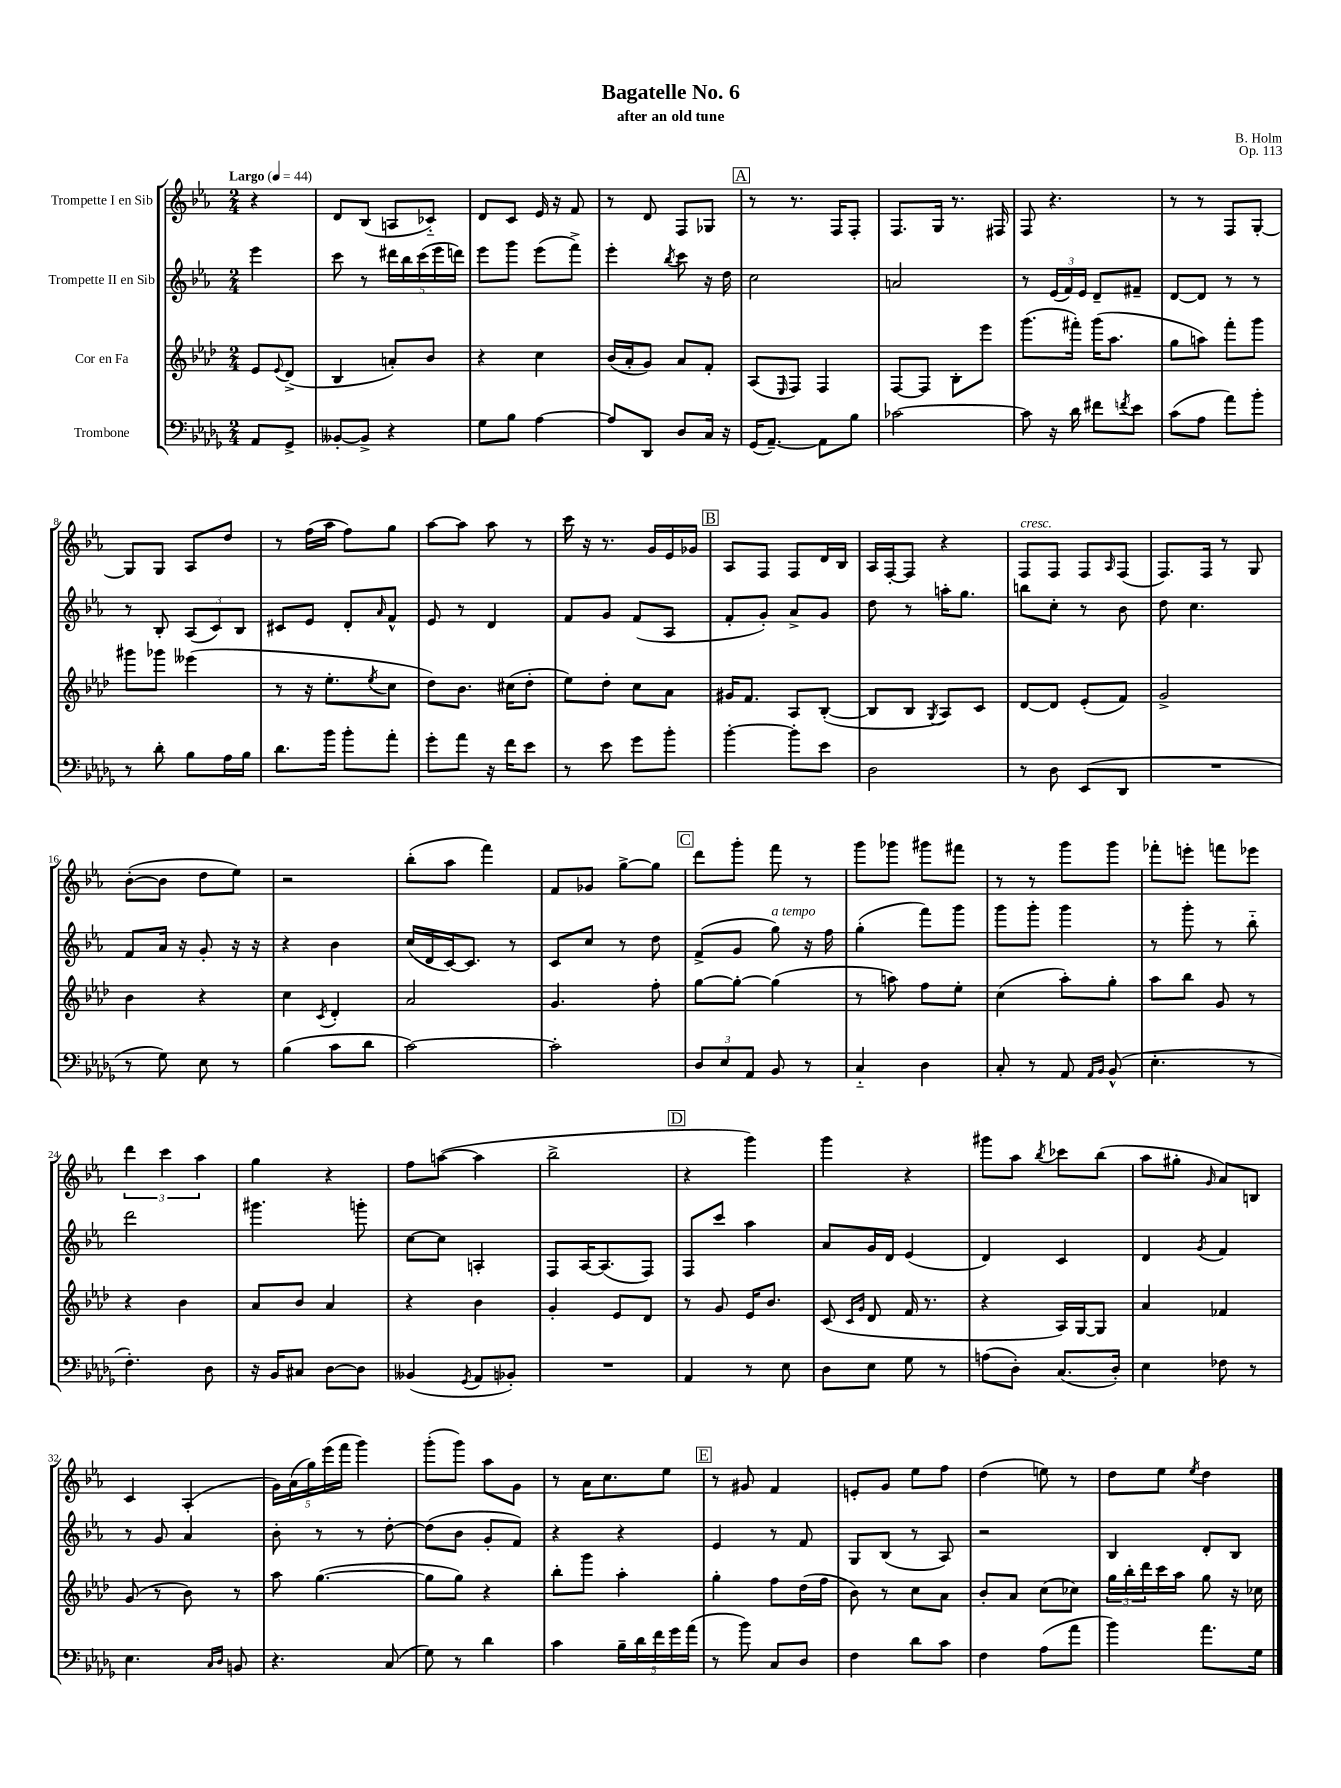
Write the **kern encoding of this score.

**kern	**kern	**kern	**kern
*staff4	*staff3	*staff2	*staff1
*clefF4	*clefG2	*clefG2	*clefG2
*k[b-e-a-d-g-]	*k[b-e-a-d-]	*k[b-e-a-]	*k[b-e-a-]
*M2/4	*M2/4	*M2/4	*M2/4
*MM44	*MM44	*MM44	*MM44
8AA-	8e-	4eee-	4r
.	8qqe-	.	.
8GG-^	(8d-^	.	.
=	=	=	=
[8BB--'	4B-	8ccc	8d
8BB--^]	.	8r	(8B-
4r	8a')	20ddd#	8A
.	.	20bb-	.
.	.	(20ccc	.
.	8b-	.	8c-'~)
.	.	20eee-	.
.	.	20ddd)	.
=	=	=	=
8G-	4r	8eee-	8d
8B-	.	8ggg	8c
[4A-	4cc	(8eee-	16e-
.	.	.	16r
.	.	8fff^)	8f
=	=	=	=
8A-]	(16b-	4eee-'	8r
.	16a-'	.	.
8DD-	8g)	.	8d
.	.	8qbb-	.
8D-	8a-	8ccc	8F
16C	8f'	16r	8G-
16r	.	16dd	.
=	=	=	=
(16GG-	(8A-	2cc	8r
[8.AA-~)	.	.	.
.	16qqE-	.	.
.	8F)	.	8.r
8AA-]	4F	.	.
.	.	.	16F
8B-	.	.	8F'
=	=	=	=
[2c-	[8F	2a	8.F
.	8F]	.	.
.	.	.	16G
.	8B-'	.	8.r
.	8eee-	.	.
.	.	.	16F#
=	=	=	=
8c-]	(8.ggg	8r	8F
16r	.	(24e-	4.r
.	.	24f)	.
16d-	16fff#')	.	.
.	.	24e-	.
8f#	(16ggg	8d~	.
.	8.aa-	.	.
8qf	.	.	.
8e-	.	8f#~	.
=	=	=	=
(8c	8gg	[8d	8r
8A-	8aa)	8d]	8r
8a-)	8fff'	8r	8F
8b-'	8ggg	8r	[8G'
=	=	=	=
8r	8ggg#	8r	8G]
8d-'	8ggg-	8B-'	8G
8B-	(4eee--	(12A-	8A-
.	.	12c)	.
16A-	.	.	8dd
.	.	12B-	.
16B-	.	.	.
=	=	=	=
8.d-	8r	8c#	8r
.	16r	8e-	(16ff
16b-	8.ee-'	.	16aa-
8b-'	.	8d'	8ff)
.	8qee-	16qqa-	.
8a-'	8cc	8f^^	8gg
=	=	=	=
8g-'	8dd-)	8e-	[8aa-
8a-	8.b-	8r	8aa-]
16r	.	4d	8aa-
16f	(16cc#	.	.
8e-	8dd-'	.	8r
=	=	=	=
8r	8ee-)	8f	16ccc
.	.	.	16r
8e-	8dd-'	8g	8.r
8g-	8cc	(8f	.
.	.	.	16g
8b-'	8a-	8A-	16e-
.	.	.	16g-
=	=	=	=
[4b-'	16g#	8f'	8A-
.	8.f	.	.
.	.	8g')	8F
8b-']	8A-	8a-^	8F
8e-	([8B-'	8g	16d
.	.	.	16B-
=	=	=	=
2D-	8B-]	8dd	16A-
.	.	.	[16F'
.	8B-	8r	8F]
.	8qG	.	.
.	8A-)	16aa'	4r
.	.	8.gg	.
.	8c	.	.
=	=	=	=
8r	[8d-	8bb	8F
8D-	8d-]	8cc'	8F
(8EE-	(8e-'	8r	8F
.	.	.	16qqA-
8DD-	8f)	8b-	(8F
=	=	=	=
2r	2g^	8dd	8.F)
.	.	4.cc	.
.	.	.	16F
.	.	.	8r
.	.	.	8G
=	=	=	=
8r	4b-	8f	([8b-'
8G-)	.	16a-	8b-]
.	.	16r	.
8E-	4r	8g'	8dd
8r	.	16r	8ee-)
.	.	16r	.
=	=	=	=
(4B-	4cc	4r	2r
.	8qc	.	.
8c	4d-'	4b-	.
8d-	.	.	.
=	=	=	=
[2c)	2a-	(16cc	(8bb-'
.	.	16d	.
.	.	[16c)	8aa-
.	.	8.c]	.
.	.	.	4fff)
.	.	8r	.
=	=	=	=
2c']	4.g	8c	8f
.	.	8cc	8g-
.	.	8r	[8gg^
.	8ff'	8dd	8gg]
=	=	=	=
12D-	[8gg	(8f^	8ddd
12E-	.	.	.
.	8gg'_	8g	8ggg'
12AA-	.	.	.
8BB-	(4gg]	8gg)	8fff
8r	.	16r	8r
.	.	16ff	.
=	=	=	=
4C'~	8r	(4gg'	8ggg
.	8aa)	.	8ggg-
4D-	8ff	8fff)	8ggg#
.	8ee-'	8ggg	8fff#
=	=	=	=
8C'	(4cc	8ggg	8r
8r	.	8ggg'	8r
8AA-	8aa-')	4ggg	8ggg
16qqAA-	.	.	.
16qqBB-	.	.	.
(8BB-^^	8gg'	.	8ggg
=	=	=	=
4.E-'	8aa-	8r	8fff-'
.	8bb-	8ggg'	8eee'
.	8g	8r	8fff
8r	8r	8bb-'~	8eee-
=	=	=	=
4.F')	4r	2ddd	6ddd
.	.	.	6ccc
.	4b-	.	.
.	.	.	6aa-
8D-	.	.	.
=	=	=	=
16r	8a-	4.ggg#	4gg
16BB-	.	.	.
8C#	8b-	.	.
[8D-	4a-	.	4r
8D-]	.	8ggg'	.
=	=	=	=
(4BB--	4r	[8cc	8ff
.	.	8cc]	([8aa
8qGG-	.	.	.
8AA-	4b-	4A'	4aa]
8BB-')	.	.	.
=	=	=	=
2r	4g'	8F	2bb-^
.	.	[16A-	.
.	.	(8.A-]	.
.	8e-	.	.
.	8d-	8F)	.
=	=	=	=
4AA-	8r	8F	4r
.	8g	8ccc	.
8r	16e-	4aa-	4ggg)
.	8.b-	.	.
8E-	.	.	.
=	=	=	=
8D-	(8c	8a-	4ggg
.	16qqc	.	.
.	16qqg	.	.
8E-	8d-	16g	.
.	.	16d	.
8G-	16f	(4e-	4r
.	8.r	.	.
8r	.	.	.
=	=	=	=
(8A	4r	4d)	8ggg#
8D-')	.	.	8aa-
.	.	.	8qbb-
(8.C	16A-)	4c	8ccc-
.	[16G	.	.
.	8G]	.	(8bb-
16D-')	.	.	.
=	=	=	=
4E-	4a-	4d	8aa-
.	.	.	8gg#'
.	.	8qg	16qqg
8F-	4f-	4f	8a-)
8r	.	.	8B
=	=	=	=
4.E-	(8g	8r	4c
.	8r	8g	.
.	8b-)	4a-	(4A-'
16qqC	.	.	.
16qqD-	.	.	.
8BB	8r	.	.
=	=	=	=
4.r	8aa-	8b-'	20g)
.	.	.	(20a-
.	.	.	20gg)
.	([4.gg	8r	.
.	.	.	(20eee-
.	.	.	20fff
.	.	8r	4ggg)
(8C	.	[8dd'	.
=	=	=	=
8G-)	8gg]	(8dd]	(8ggg'
8r	8gg)	8b-	8ggg)
4d-	4r	8g'	8aa-
.	.	8f)	8g
=	=	=	=
4c	8bb-'	4r	8r
.	8ggg	.	16a-
.	.	.	8.cc
20B-~	4aa-'	4r	.
20d-	.	.	.
20f	.	.	.
.	.	.	8ee-
20g-	.	.	.
(20a-	.	.	.
=	=	=	=
8r	4gg'	4e-	8r
8b-)	.	.	8g#
8C	8ff	8r	4f
8D-	(16dd-	8f	.
.	16ff	.	.
=	=	=	=
4F	8b-)	8G	8e'
.	8r	(8B-	8g
8d-	8cc	8r	8ee-
8c	8a-	8A-)	8ff
=	=	=	=
4F	8b-'	2r	(4dd
.	8a-	.	.
(8A-	(8cc	.	8ee)
8a-	8cc-)	.	8r
=	=	=	=
4b-)	24gg	4B-	8dd
.	24bb-'	.	.
.	24ddd-	.	.
.	16ccc	.	8ee-
.	16aa-	.	.
.	.	.	8qee-
8.a-	8gg	8d'	4dd
.	16r	8B-	.
16G-	16cc-	.	.
==	==	==	==
*-	*-	*-	*-
